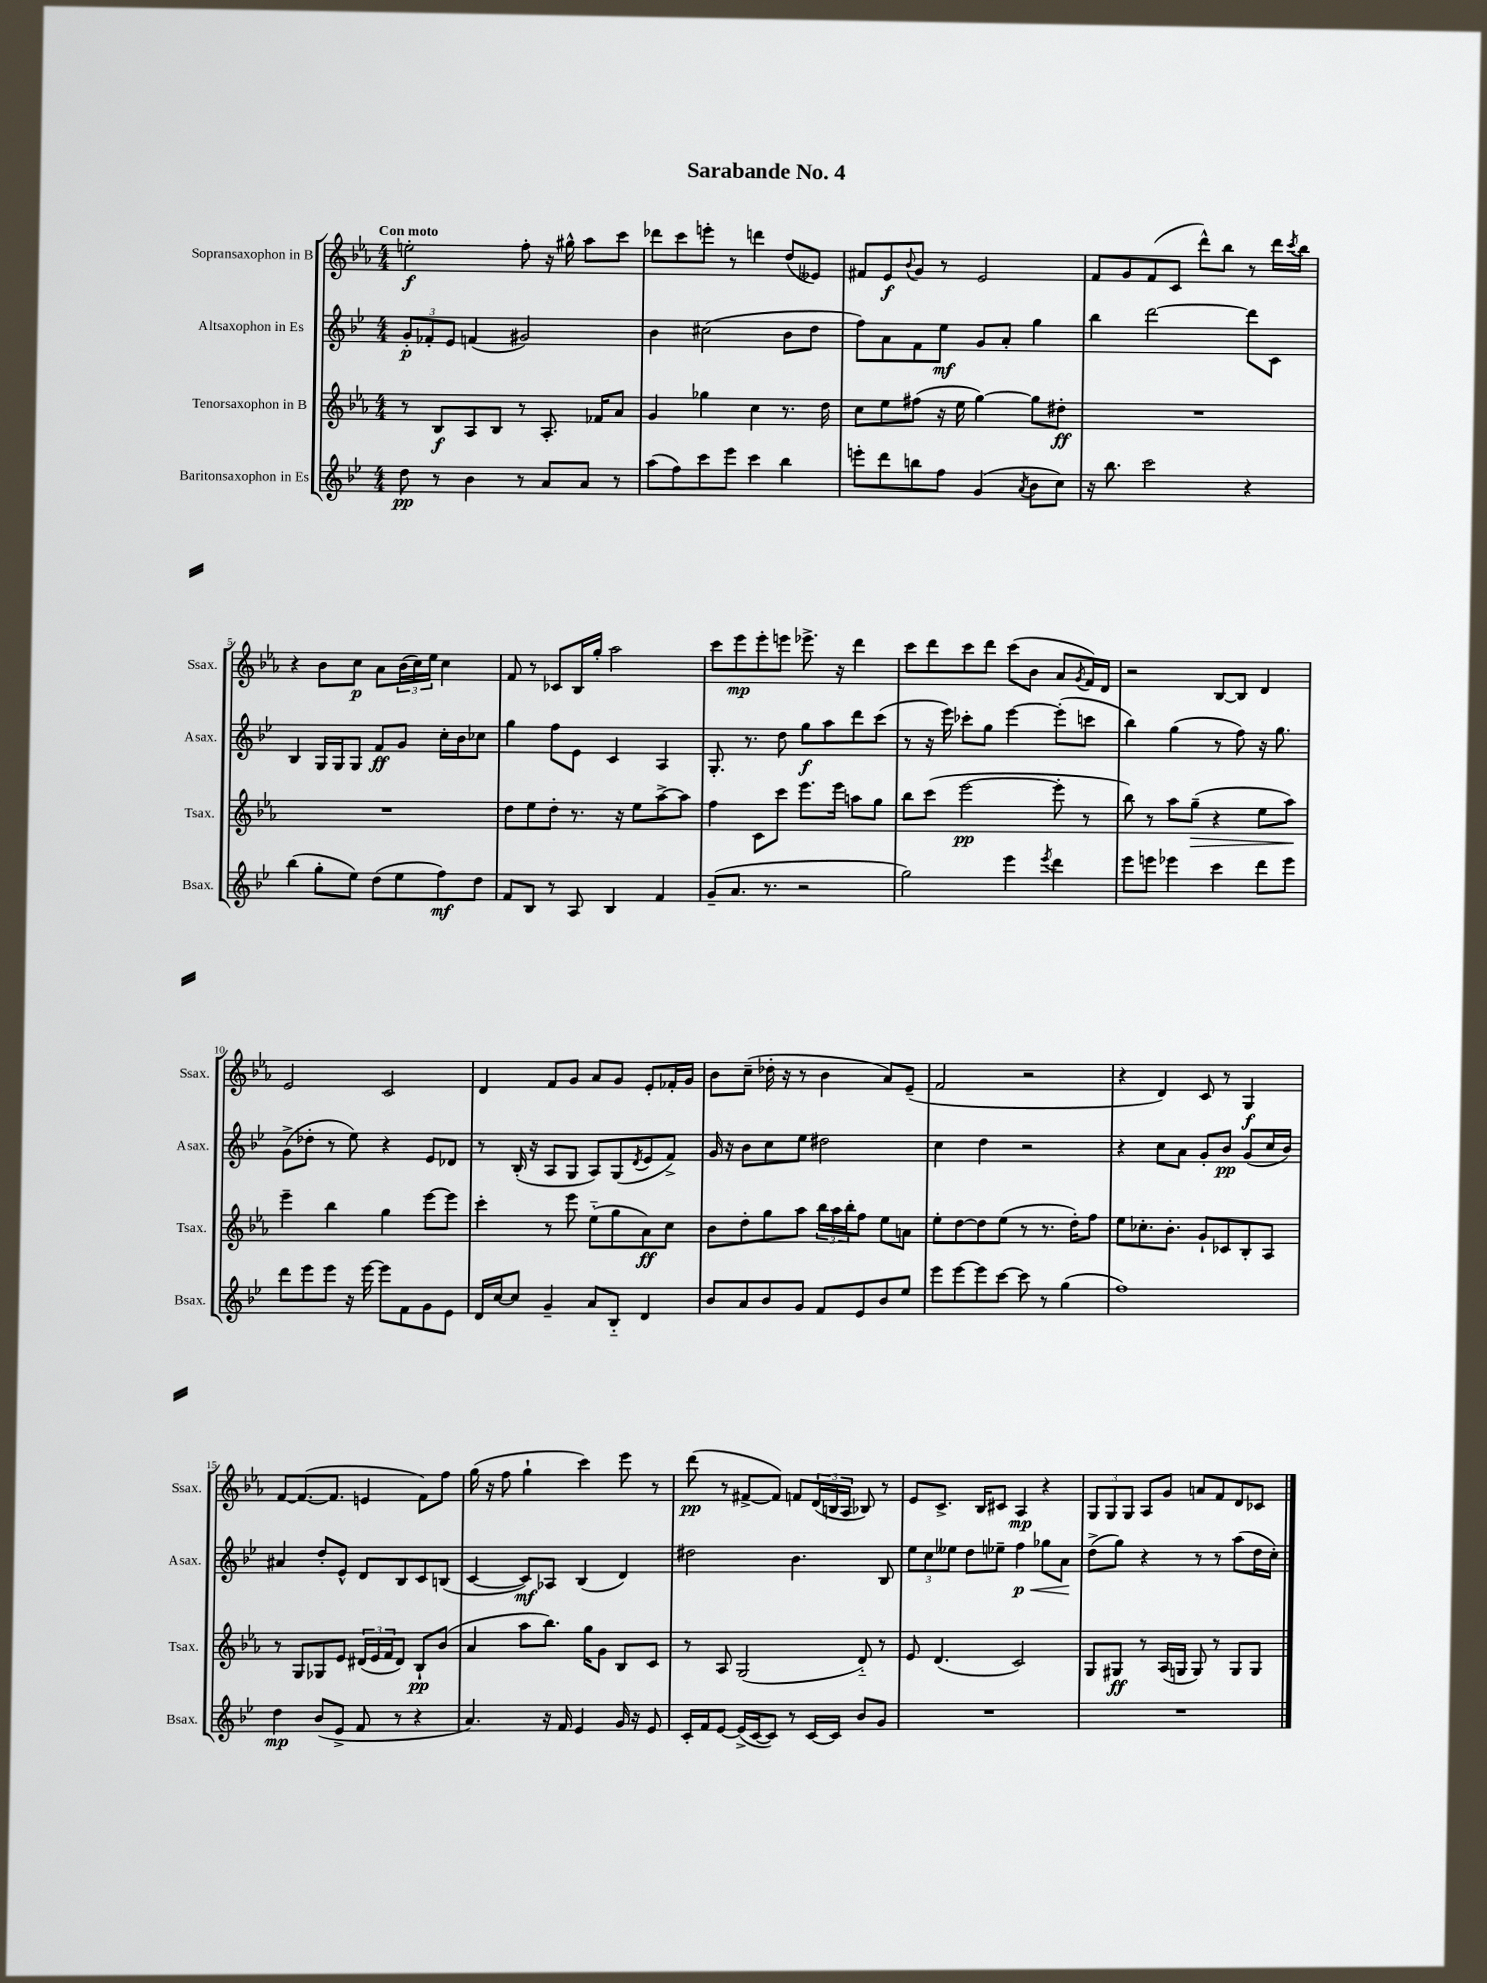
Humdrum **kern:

**kern	**dynam	**kern	**dynam	**kern	**dynam	**kern	**dynam
*part4	*part4	*part3	*part3	*part2	*part2	*part1	*part1
*staff4	*staff4	*staff3	*staff3	*staff2	*staff2	*staff1	*staff1
*I"Baritonsaxophon in Es	*	*I"Tenorsaxophon in B	*	*I"Altsaxophon in Es	*	*I"Sopransaxophon in B	*
*I'Bsax.	*	*I'Tsax.	*	*I'Asax.	*	*I'Ssax.	*
*clefG2	*	*clefG2	*	*clefG2	*	*clefG2	*
*k[b-e-]	*	*k[b-e-a-]	*	*k[b-e-]	*	*k[b-e-a-]	*
*M4/4	*	*M4/4	*	*M4/4	*	*M4/4	*
=1	=1	=1	=1	=1	=1	=1	=1
!	!	!	!	!	!	!LO:TX:a:B:t=Con moto	!
8dd\	pp	8r	.	12g'/L	p	2een'\	f
.	.	.	.	12f-X'/	.	.	.
8r	.	8B-/L	f	.	.	.	.
.	.	.	.	12e-/J	.	.	.
4b-\	.	8A-/	.	(4fn/	.	.	.
.	.	8B-/J	.	.	.	.	.
8r	.	8r	.	2g#X/)	.	8ff'\	.
8a/L	.	8.A-'/	.	.	.	16r	.
.	.	.	.	.	.	16gg#X^^\	.
8a/J	.	.	.	.	.	8aa-\L	.
.	.	16f-X/KL	.	.	.	.	.
8r	.	8a-/J	.	.	.	8ccc\J	.
=2	=2	=2	=2	=2	=2	=2	=2
(8aa\L	.	4g/	.	4b-\	.	8ddd-X\L	.
8ff\)	.	.	.	.	.	8ccc\	.
8ccc\	.	4gg-X\	.	(2cc#X\	.	8eeen'\J	.
8eee-\J	.	.	.	.	.	8r	.
4ccc\	.	4cc\	.	.	.	4dddn\	.
4bb-\	.	8.r	.	8b-\L	.	(8dd/L	.
.	.	.	.	8dd\J	.	8e--X/J)	.
.	.	16dd\	.	.	.	.	.
=3	=3	=3	=3	=3	=3	=3	=3
8eeen'\L	.	8cc\L	.	8ff\L)	.	8f#X/L	.
8ddd\	.	8ee-\	.	8a\	.	8e-/	f
.	.	.	.	.	.	8qqb-/	.
8bbn\	.	(8ff#X\J	.	8f\	.	8g/J	.
8ff\J	.	16r	.	8ee-\J	mf	8r	.
.	.	16ee-\	.	.	.	.	.
(4g/	.	[4gg\)	.	8g/L	.	2e-/	.
.	.	.	.	8a'/J	.	.	.
8qa/	.	.	.	.	.	.	.
8b-\L	.	8gg\L]	.	4gg\	.	.	.
8cc\J)	.	8dd#X'\J	ff	.	.	.	.
=4	=4	=4	=4	=4	=4	=4	=4
16r	.	1r	.	4bb-\	.	8f/L	.
8.bb-\	.	.	.	.	.	.	.
.	.	.	.	.	.	8g/	.
2ccc\	.	.	.	[2ddd\	.	(8f/	.
.	.	.	.	.	.	8c/J	.
.	.	.	.	.	.	8ddd^^\L)	.
.	.	.	.	.	.	8bb-\J	.
4r	.	.	.	8ddd\L]	.	8r	.
.	.	.	.	8c\J	.	16ddd\LL	.
.	.	.	.	.	.	8qccc/	.
.	.	.	.	.	.	16bb-\JJ	.
!!LO:LB:g=z
=5	=5	=5	=5	=5	=5	=5	=5
(4bb-\	.	1r	.	4B-/	.	4r	.
8gg'\L	.	.	.	16G/LL	.	8b-\L	.
.	.	.	.	16G/J	.	.	.
8ee-\J)	.	.	.	8G/J	.	8cc\J	p
(8dd\L	.	.	.	8f/L	ff	8a-\L	.
8ee-\	.	.	.	8g/J	.	(24b-\L	.
.	.	.	.	.	.	24cc\)	.
.	.	.	.	.	.	24ee-\JJ	.
8ff\)	mf	.	.	16cc'\LL	.	4cc\	.
.	.	.	.	16b-\J	.	.	.
8dd\J	.	.	.	8cc-X\J	.	.	.
=6	=6	=6	=6	=6	=6	=6	=6
8f/L	.	8dd\L	.	4gg\	.	8f/	.
8B-/J	.	8ee-\	.	.	.	8r	.
8r	.	8dd'\J	.	8ff\L	.	8c-X/L	.
8A/	.	8.r	.	8e-\J	.	16B-/L	.
.	.	.	.	.	.	16gg'/JJ	.
4B-/	.	.	.	4c/	.	2aa-\	.
.	.	16r	.	.	.	.	.
.	.	8ee-\L	.	.	.	.	.
4f/	.	[8aa-^\	.	4A/	.	.	.
.	.	8aa-\J]	.	.	.	.	.
=7	=7	=7	=7	=7	=7	=7	=7
(8g~/L	.	4ff\	.	8.G'/	.	8ccc\L	.
8.a/J	.	.	.	.	.	8eee-\	mp
.	.	.	.	8.r	.	.	.
.	.	8c\L	.	.	.	8eee-'\	.
8.r	.	.	.	.	.	.	.
.	.	8ccc\J	.	8dd\	.	8eeen\J	.
2r	.	8.eee-\L	.	8gg\L	f	8.eee-X^\	.
.	.	.	.	8aa\	.	.	.
.	.	16eee-\Jk	.	.	.	16r	.
.	.	8aan\L	.	8ddd\	.	4ddd\	.
.	.	8gg\J	.	(8ccc\J	.	.	.
=8	=8	=8	=8	=8	=8	=8	=8
2gg\)	.	8bb-\L	.	8r	.	8ccc\L	.
.	.	(8ccc\J	.	16r	.	8ddd\	.
.	.	.	.	16eee-\)	.	.	.
.	.	[2eee-\	pp	8ccc-X'\L	.	8ccc\	.
.	.	.	.	8gg\J	.	8ddd\J	.
4eee-\	.	.	.	[4eee-\	.	(8ccc\L	.
.	.	.	.	.	.	8b-\J	.
8qeee-/	.	.	.	.	.	.	.
4ddd\	.	8eee-'\]	.	(8eee-'\L]	.	8a-/L	.
.	.	.	.	.	.	8qg/	.
.	.	8r	.	8cccn\J	.	16f/L)	.
.	.	.	.	.	.	16d/JJ	.
=9	=9	=9	=9	=9	=9	=9	=9
8eee-\L	.	8bb-\)	.	4bb-\)	.	2r	.
8eeen\J	.	8r	.	.	.	.	.
4eee-X\	.	8aa-\L	.	(4gg\	.	.	.
!	!	!	!LO:HP:b	!	!	!	!
.	.	(8gg~\J	>	.	.	.	.
4ccc\	.	4r	.	8r	.	[8B-/L	.
.	.	.	.	8ff\)	.	8B-/J]	.
8ddd\L	.	8ee-\L	.	16r	.	4d/	.
.	.	.	.	8.gg\	.	.	.
8eee-\J	.	8aa-\J)	.	.	.	.	.
.	.	.	]	.	.	.	.
!!LO:LB:g=z
=10	=10	=10	=10	=10	=10	=10	=10
8ddd\L	.	4eee-~\	.	(8g^\L	.	2e-/	.
8eee-\	.	.	.	8dd-X'\J	.	.	.
8eee-\J	.	4bb-\	.	8r	.	.	.
16r	.	.	.	8ee-\)	.	.	.
[16eee-\	.	.	.	.	.	.	.
8eee-\L]	.	4gg\	.	4r	.	2c/	.
8f\	.	.	.	.	.	.	.
8g\	.	[8eee-\L	.	8e-/L	.	.	.
8e-\J	.	8eee-\J]	.	8d-X/J	.	.	.
=11	=11	=11	=11	=11	=11	=11	=11
16d/LL	.	4ccc'\	.	8r	.	4d/	.
[16cc/J	.	.	.	.	.	.	.
8cc/J]	.	.	.	(16B-'/	.	.	.
.	.	.	.	16r	.	.	.
4g~/	.	8r	.	8A/L	.	8f/L	.
.	.	8eee-\	.	8G/J	.	8g/J	.
8a/L	.	(8ee-\L	.	8A/L)	.	8a-/L	.
8B-/J	.	8gg\	.	(8G/	.	8g/J	.
.	.	.	.	8qd/	.	.	.
4d/	.	8a-\)	ff	8e-/	.	8e-'/L	.
.	.	8cc\J	.	8f^/J)	.	16f-X'/L	.
.	.	.	.	.	.	16g/JJ	.
=12	=12	=12	=12	=12	=12	=12	=12
8b-/L	.	8b-\L	.	16g/	.	8b-\L	.
.	.	.	.	16r	.	.	.
8a/	.	8dd'\	.	8b-\L	.	(8cc~\J	.
8b-/	.	8gg\	.	8cc\	.	16dd-X'\	.
.	.	.	.	.	.	16r	.
8g/J	.	8aa-\J	.	8ee-\J	.	8r	.
8f/L	.	24bb-\LL	.	2dd#X\	.	4b-\	.
.	.	24aa-\	.	.	.	.	.
.	.	24bb-'\J	.	.	.	.	.
8e-/	.	8ff\J	.	.	.	.	.
8b-/	.	8ee-\L	.	.	.	8a-/L)	.
8ee-/J	.	8an\J	.	.	.	(8e-~/J	.
=13	=13	=13	=13	=13	=13	=13	=13
8eee-\L	.	8ee-'\L	.	4cc\	.	2f/	.
[8eee-\	.	[8dd\	.	.	.	.	.
8eee-\]	.	8dd\]	.	4dd\	.	.	.
[8ccc\J	.	(8ee-\J	.	.	.	.	.
8ccc\]	.	8r	.	2r	.	2r	.
8r	.	8.r	.	.	.	.	.
(4gg\	.	.	.	.	.	.	.
.	.	16dd'\KL)	.	.	.	.	.
.	.	8ff\J	.	.	.	.	.
=14	=14	=14	=14	=14	=14	=14	=14
1ff)	.	8ee-\L	.	4r	.	4r	.
.	.	8.cc-X'\	.	.	.	.	.
.	.	.	.	8cc\L	.	4d/)	.
.	.	8.b-'\J	.	.	.	.	.
.	.	.	.	8a\J	.	.	.
.	.	8g`/L	.	8g'/L	.	8c/	.
.	.	8c-X/	.	8b-/J	pp	8r	.
.	.	8B-'/	.	(8g/L	.	4G/	f
.	.	8A-/J	.	16cc/L	.	.	.
.	.	.	.	16b-/JJ)	.	.	.
!!LO:LB:g=z
=15	=15	=15	=15	=15	=15	=15	=15
4dd\	mp	8r	.	4a#X/	.	[8f/L	.
.	.	8G/L	.	.	.	(8.f/_	.
(8b-/L	.	8G-X/	.	8dd'/L	.	.	.
.	.	.	.	.	.	8.f/J]	.
8e-^/J	.	8e-/J	.	8e-^^/J	.	.	.
8f/	.	(24d#X/LL	.	8d/L	.	4en/	.
.	.	24e-/	.	.	.	.	.
.	.	24f/J	.	.	.	.	.
8r	.	8d#/J)	.	8B-/	.	.	.
4r	.	8B-`/L	pp	8c/	.	8f\L)	.
.	.	(8b-/J	.	(8Bn/J	.	8ff\J	.
=16	=16	=16	=16	=16	=16	=16	=16
4.a/)	.	4a-/	.	[4c/	.	(16gg\	.
.	.	.	.	.	.	16r	.
.	.	.	.	.	.	8ff\	.
.	.	8aa-\L	.	8c/L])	mf	4gg`\	.
16r	.	8.bb-\J)	.	8A-X/J	.	.	.
16f/	.	.	.	.	.	.	.
4e-/	.	.	.	(4B-/	.	4ccc\)	.
.	.	16gg\KL	.	.	.	.	.
.	.	8g\J	.	.	.	.	.
16g/	.	8B-/L	.	4d/)	.	8eee-\	.
16r	.	.	.	.	.	.	.
8e-/	.	8c/J	.	.	.	8r	.
=17	=17	=17	=17	=17	=17	=17	=17
16c'/LL	.	8r	.	2dd#X\	.	(8ddd\	pp
16f/J	.	.	.	.	.	.	.
[8e-/J	.	8A-/	.	.	.	8r	.
(16e-^/LL]	.	(2G/	.	.	.	[8f#X^/L	.
[16c/J	.	.	.	.	.	.	.
8c/J])	.	.	.	.	.	8f#/J])	.
8r	.	.	.	4.b-\	.	8fn/L	.
[16c/LL	.	.	.	.	.	(24d/L	.
.	.	.	.	.	.	24Bn/	.
16c/JJ]	.	.	.	.	.	.	.
.	.	.	.	.	.	24A-/JJ	.
8b-/L	.	8d/)	.	.	.	8B-X/)	.
8g/J	.	8r	.	8B-/	.	8r	.
=18	=18	=18	=18	=18	=18	=18	=18
1r	.	8e-/	.	12ee-\L	.	8e-/L	.
.	.	.	.	12cc\	.	.	.
.	.	(4.d/	.	.	.	8.c^/J	.
.	.	.	.	12ee--X\J	.	.	.
.	.	.	.	8dd\L	.	.	.
.	.	.	.	.	.	16B-/KL	.
.	.	.	.	8ee-X~\J	.	8c#X/J	.
!	!	!	!	!	!LO:HP:b	!	!
.	.	2c/)	.	4ff\	< p	4A-/	mp
.	.	.	.	8gg-X\L	.	4r	.
.	.	.	.	8a\J	.	.	.
.	.	.	.	.	[	.	.
=19	=19	=19	=19	=19	=19	=19	=19
1r	.	8G/L	.	(8dd^\L	.	12G/L	.
.	.	.	.	.	.	12G/	.
.	.	8G#X/J	ff	8gg\J)	.	.	.
.	.	.	.	.	.	12G/J	.
.	.	8r	.	4r	.	8A-/L	.
.	.	(16A-/LL	.	.	.	8g/J	.
.	.	16Gn/JJ	.	.	.	.	.
.	.	8G/)	.	8r	.	8an/L	.
.	.	8r	.	8r	.	8f/	.
.	.	8G/L	.	(8aa\L	.	8d/	.
.	.	8G/J	.	16dd\L	.	8c-X/J	.
.	.	.	.	16cc'\JJ)	.	.	.
==	==	==	==	==	==	==	==
*-	*-	*-	*-	*-	*-	*-	*-
